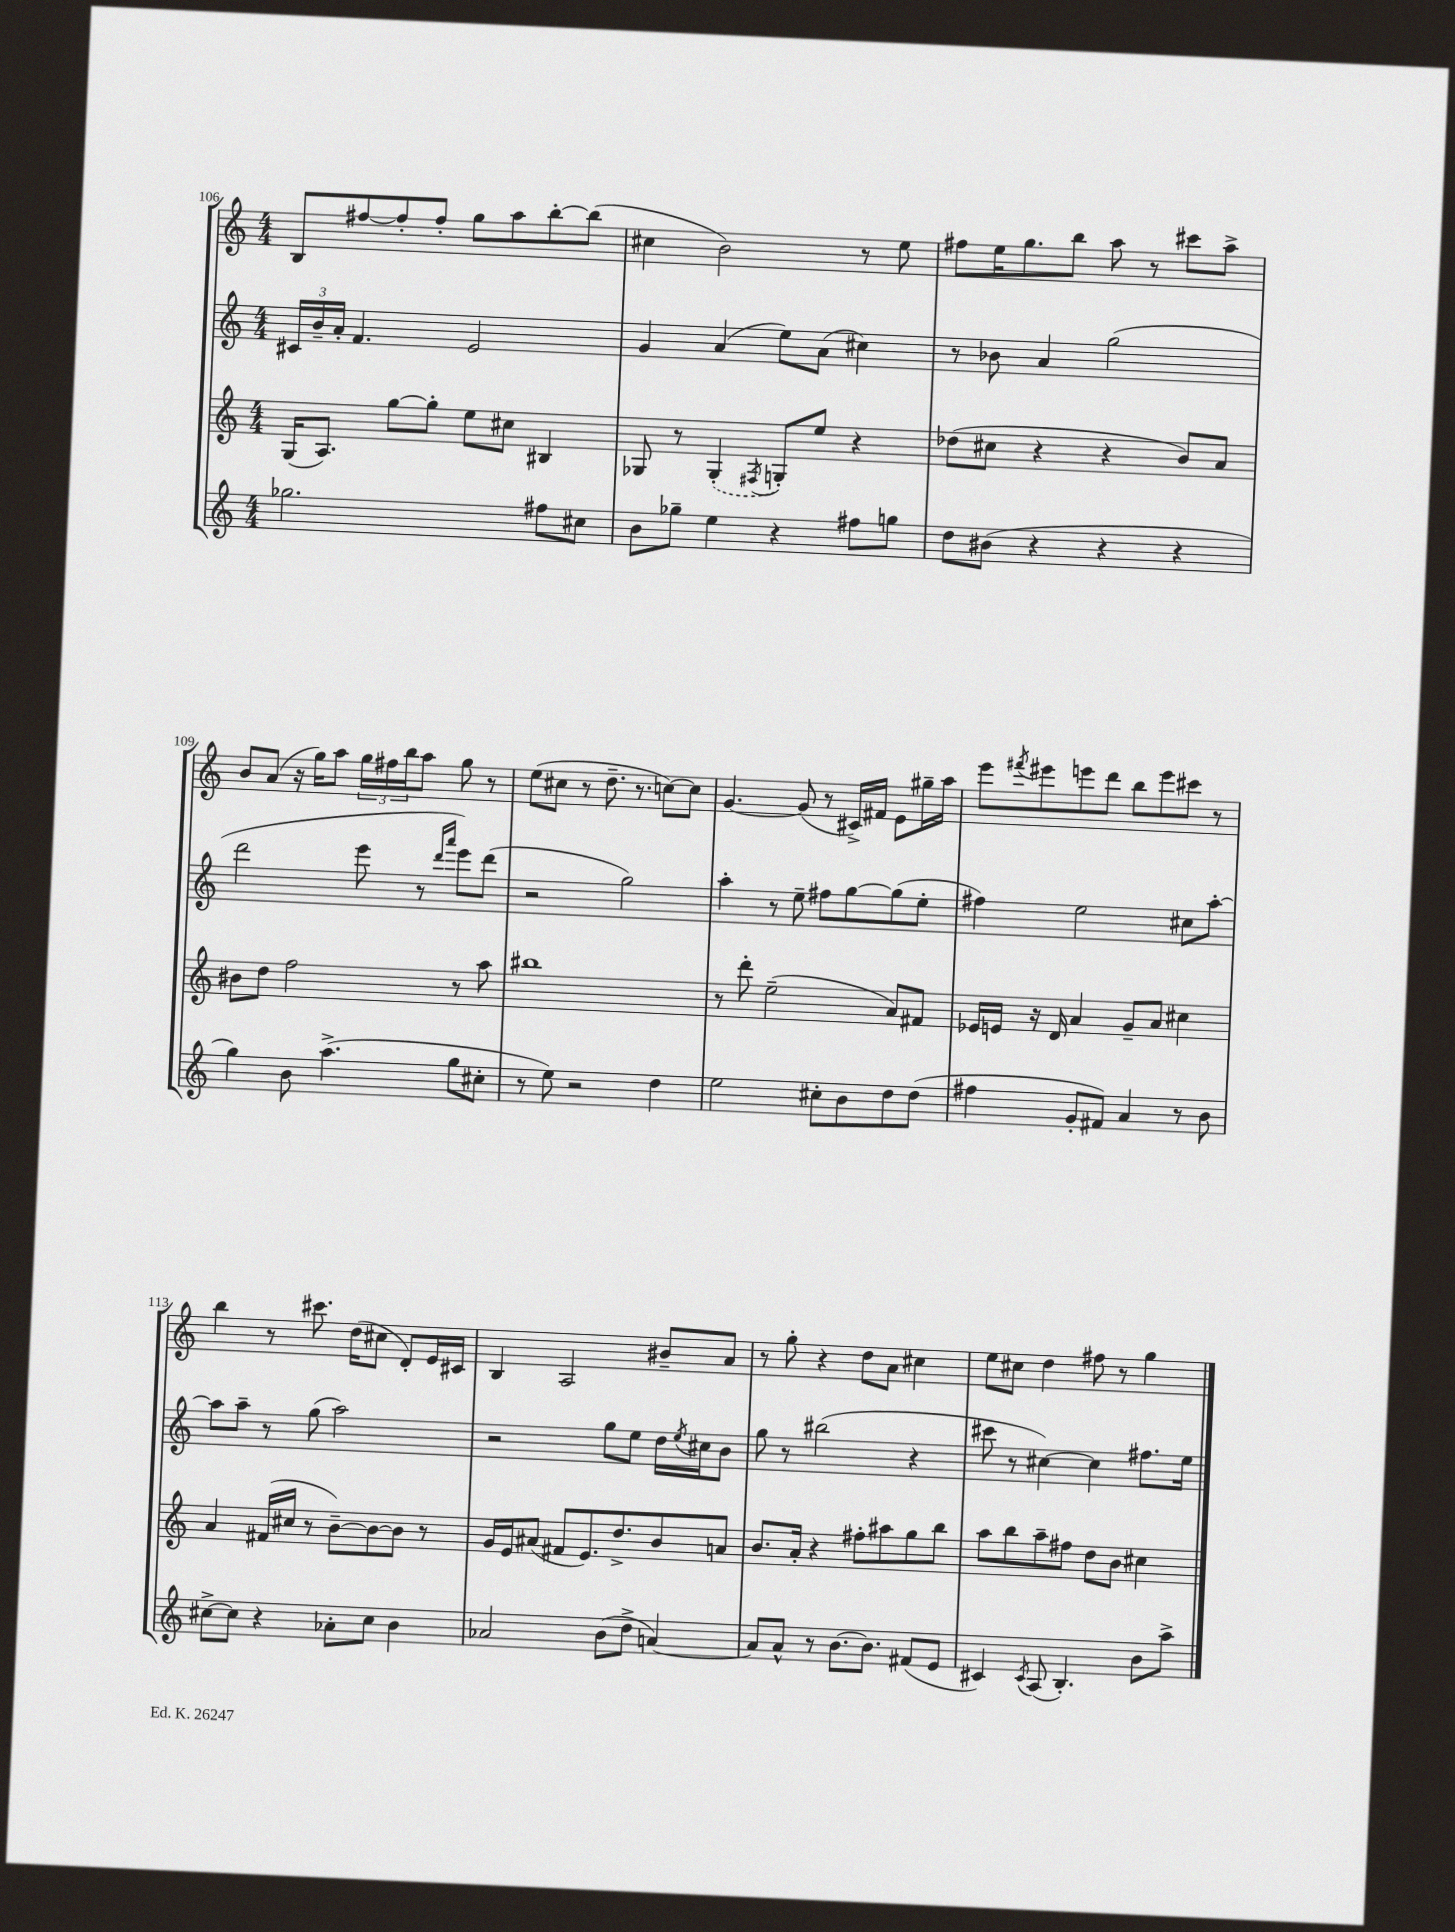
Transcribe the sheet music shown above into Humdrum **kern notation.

**kern	**kern	**kern	**kern
*part4	*part3	*part2	*part1
*staff4	*staff3	*staff2	*staff1
*clefG2	*clefG2	*clefG2	*clefG2
*k[]	*k[]	*k[]	*k[]
*M4/4	*M4/4	*M4/4	*M4/4
=106	=106	=106	=106
2.gg-X\	(16G/KL	24c#X/LL	8B/L
.	.	24b~/	.
.	8.A/J)	.	.
.	.	24a'/JJ	.
.	.	4.f/	[8ff#X/
.	[8gg\L	.	8ff#'/]
.	8gg'\J]	.	8ff#'/J
.	8ee\L	2e/	8gg\L
.	8cc#X\J	.	8aa\
8ff#X\L	4B#X/	.	[8bb'\
8cc#X\J	.	.	(8bb\J]
=107	=107	=107	=107
8b\L	8G-X/	4g/	4cc#X\
8gg-X~\J	8r	.	.
4ee\	(4G-'/	(4a/	2b\)
.	8qF#X/	.	.
4r	8Gn'/L)	8ee\L)	.
.	8ee/J	(8a\J	.
8ff#X\L	4r	4cc#X\)	8r
8ggn\J	.	.	8ee\
=108	=108	=108	=108
8dd\L	(8dd-X\L	8r	8ff#X\L
(8b#X\J	8cc#X\J	8b-X\	16ee\K
.	.	.	8.gg\
4r	4r	4a/	.
.	.	.	8bb\J
4r	4r	(2gg\	8aa\
.	.	.	8r
4r	8b/L)	.	8ccc#X\L
.	8a/J	.	8aa^\J
!!LO:LB:g=z
=109	=109	=109	=109
4gg\)	8b#X\L	2ddd\	8b/L
.	8dd\J	.	(8a/J
8b\	2ff\	.	16r
.	.	.	16gg\KL)
(4.aa^\	.	.	8aa\J
.	.	8eee\	24gg\LL
.	.	.	24ff#X\
.	.	.	24bb\J
.	.	8r	8aa\J
.	.	16qqddd/LL	.
.	.	16qqaaa/JJ	.
8gg\L	8r	8eee\L)	8gg\
8cc#X'\J	8aa\	(8ddd\J	8r
=110	=110	=110	=110
8r	1bb#X	2r	(8ee\L
8ee\)	.	.	8cc#X\J
2r	.	.	8r
.	.	.	8.dd~\
.	.	2gg\)	.
.	.	.	8.r
4dd\	.	.	[8ccn\L)
.	.	.	8cc\J]
=111	=111	=111	=111
2ee\	8r	4aa'\	[4.g/
.	8ddd'\	.	.
.	(2ee~\	8r	.
.	.	8ee~\	(8g/]
8cc#X'\L	.	8ff#X\L	8r
8b\	.	[8gg\	16c#X^/LL)
.	.	.	16f#X/JJ
8dd\	8a/L)	(8gg\]	8e\L
(8dd\J	8f#X/J	8ee'\J	16gg#X~\L
.	.	.	16aa\JJ
=112	=112	=112	=112
4ff#X\	16e-X/LL	4ff#X\)	8eee\L
.	16en/JJ	.	.
.	.	.	8qfff#X/
.	16r	.	8eee#X\
.	16d/	.	.
8g'/L	4a/	2ee\	8eeen\
8f#X/J)	.	.	8ddd\J
4a/	8g~/L	.	8bb\L
.	8a/J	.	8eee\
8r	4cc#X\	8cc#X\L	8ccc#X\J
8b\	.	[8aa'\J	8r
!!LO:LB:g=z
=113	=113	=113	=113
[8cc#X^\L	4a/	8aa\L]	4bb\
8cc#\J]	.	8aa~\J	.
4r	(16f#X/LL	8r	8r
.	16cc#X/JJ	.	.
.	8r	(8gg\	8.ccc#X\
8a-X'\L	[8b~\L)	2aa\)	.
.	.	.	(16dd\KL
8cc#\J	8b\_	.	8cc#X\J
4b\	8b\J]	.	8d'/L)
.	8r	.	16e/L
.	.	.	16c#X/JJ
=114	=114	=114	=114
2a-X/	16g/LL	2r	4B/
.	16e/J	.	.
.	(8a#X/J	.	.
.	8f#X/L	.	2A/
.	8.e/)	.	.
(8b\L	.	8gg\L	.
.	8.dd^/	.	.
8dd^\J	.	8ee\J	.
[4an/)	8b/	16dd\LL	8b#X~/L
.	.	8qee/	.
.	.	16cc#X\J	.
.	8an/J	8b\J	8a/J
=115	=115	=115	=115
8a/L]	8.b/L	8gg\	8r
8a^^/J	.	8r	8gg'\
.	16a'/Jk	.	.
8r	4r	(2bb#X\	4r
[8.b\L	.	.	.
.	8ff#X'\L	.	8dd\L
8.b\J]	.	.	.
.	8aa#X\	.	8a\J
(8f#X/L	8gg\	4r	4cc#X\
8e/J	8bb\J	.	.
=116	=116	=116	=116
4c#X/)	8aa\L	8ccc#X\	8ee\L
.	8bb\	8r	8cc#X\J
8qc#/	.	.	.
(8A/	8aa~\	[4cc#X\)	4dd\
4.B'/)	8ff#X\J	.	.
.	8dd\L	4cc#\]	8ff#X\
.	8b\J	.	8r
8b\L	4cc#X\	8.ff#X\L	4gg\
8aa^\J	.	.	.
.	.	16ee\Jk	.
==	==	==	==
*-	*-	*-	*-
